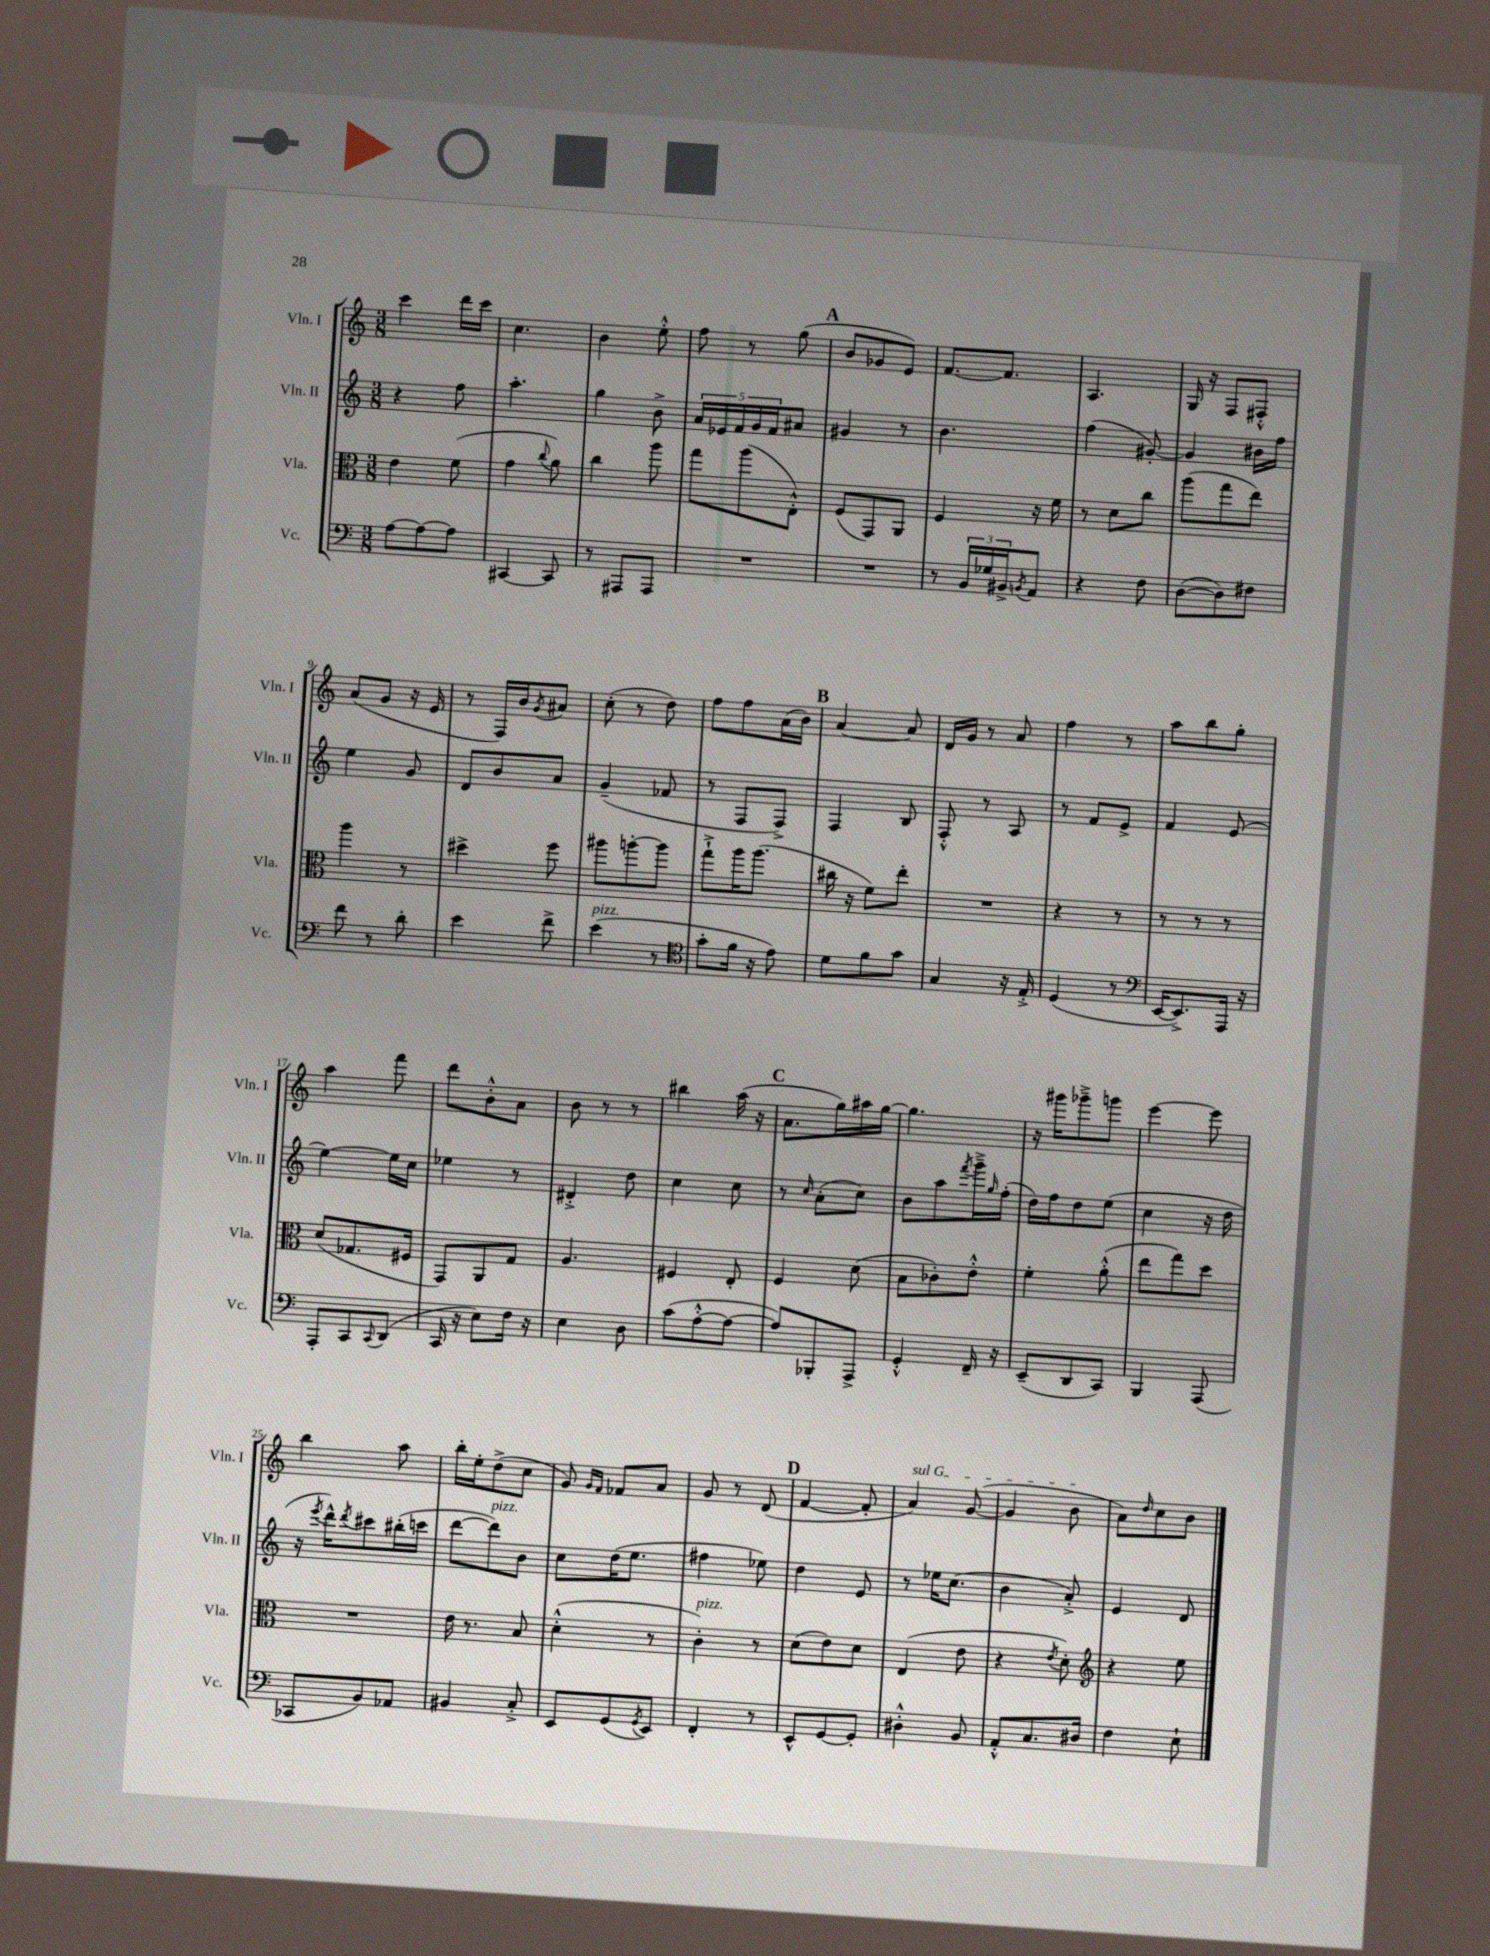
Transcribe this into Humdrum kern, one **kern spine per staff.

**kern	**kern	**kern	**kern
*staff4	*staff3	*staff2	*staff1
*clefF4	*clefC3	*clefG2	*clefG2
*k[]	*k[]	*k[]	*k[]
*M3/8	*M3/8	*M3/8	*M3/8
[8A	4e	4r	4ccc
8A_	.	.	.
8A]	(8f	8ff	16ddd
.	.	.	16ccc
=	=	=	=
[4CC#	4g	4.aa'	4.cc
.	8qqcc	.	.
8CC#]	8a)	.	.
=	=	=	=
8r	4cc	4gg	4b
8AAA#	.	.	.
8AAA#	8aa	8b^	8ee'^^
=	=	=	=
4.r	8gg	20a	8ff
.	.	20e-	.
.	.	20f	.
.	(8aa	.	8r
.	.	20g	.
.	.	20f	.
.	8E'^^)	8a#	(8gg
=	=	=	=
4.r	(8F	4g#	8b
.	8GG)	.	8g-
.	8AA	8r	8e)
=	=	=	=
8r	4F	4.b	[8.f
24BB	.	.	.
24G-	.	.	.
.	.	.	8.f]
24BB#^	.	.	.
8qBB	.	.	.
8AA	16r	.	.
.	16f	.	.
=	=	=	=
4r	8r	(4ff	4.A
.	8d	.	.
8F	8cc	[8g#')	.
=	=	=	=
([8D	(8aa	4g#]	16G
.	.	.	16r
8D])	8gg	.	8F
8F#	8ee)	16b#	8F#'^^
.	.	16ff	.
=	=	=	=
8f	4aa	4ee	(8a
8r	.	.	8g
8d'	8r	8g	16r
.	.	.	16e
=	=	=	=
4e	4dd#^	8d	8r
.	.	8b	16F)
.	.	.	16b
.	.	.	8qg
8f^	8ff	8a	8a#
=	=	=	=
(4e	8aa#	(4g~	(8cc'
.	[8aa'	.	8r
8r	8aa]	8f-	8dd)
=	=	=	=
*clefC4	*	*	*
8g'	8gg`^	8r	8ff
16f	16aa	8F	8ff
16r	(8.aa	.	.
8e)	.	8F^)	(16a
.	.	.	16b)
=	=	=	=
8d	16cc#	4F	[4a
.	16r	.	.
8f	8f)	.	.
8g	8ee'	8B	8a]
=	=	=	=
4G	4.r	8F'^^	16d
.	.	.	16g
.	.	8r	8r
16r	.	8A	8a
16E'^	.	.	.
=	=	=	=
(4D	4r	8r	4ff
.	.	8f	.
8r	8r	8e^	8r
=	=	=	=
*clefF4	*	*	*
[16EE	8r	4f	8aa
8.EE^])	.	.	.
.	8r	.	8bb
16AAA	8r	(8e	8gg'
16r	.	.	.
=	=	=	=
8AAA'	(8d	[4ee)	4aa
8CC	8.G-	.	.
8qqCC	.	.	.
(8DD	.	16ee]	8fff
.	16F#	16cc	.
=	=	=	=
16CC	8GG)	4ee-	8ddd
16r	.	.	.
8E)	8AA	.	8b'^^
16F	8G	8r	8a
16r	.	.	.
=	=	=	=
4E	4.A	4d#'^	8b
.	.	.	8r
8D	.	8dd	8r
=	=	=	=
(8c	4F#	4cc	4bb#
[8A'^^	.	.	.
8A_	8E'	8cc	(16aa
.	.	.	16r
=	=	=	=
8A])	4F	8r	8.a
.	.	16qqcc	.
8BBB-'	.	(8a'	.
.	.	.	16gg)
8AAA^	(8d	8cc)	16aa#
.	.	.	[16gg
=	=	=	=
4GG'^^	8B	8b	4.gg]
.	8c-')	8aa	.
.	.	8qfff	.
16FF~	8e'^^	16ggg~^	.
.	.	16qqgg	.
16r	.	(16ff'	.
=	=	=	=
(8EE~	4f'	16dd)	16r
.	.	16ff	16ggg#
8DD	.	8dd	8ggg-~^
8CC)	(8a'^^	(8ee	8ggg
=	=	=	=
4BBB	8ee	4cc	[4eee
.	8gg)	.	.
(8AAA	8dd	16r	8eee]
.	.	16dd	.
=	=	=	=
8CC-	4.r	16r	4bb
.	.	8qeee	.
.	.	16ddd^^)	.
.	.	8qddd	.
8BB)	.	8ccc#	.
8AA-	.	(16bb#'	8aa
.	.	16ccc	.
=	=	=	=
4BB#	16e	[8ddd	16bb'
.	8.r	.	16ee'
.	.	8ddd])	(8dd^
8C'^	8B	8b	8cc
=	=	=	=
8EE	(4d'^^	8cc	8g)
.	.	.	16qqg
.	.	.	16qqf
(8GG	.	(16dd	8f-
.	.	8.ee	.
8qGG	.	.	.
8EE)	8r	.	8a
=	=	=	=
4FF'	4c')	4ff#	8g
.	.	.	8r
8r	8r	8ee-)	(8d
=	=	=	=
8EE^^	(8d	4dd	[4f
[8GG	8e)	.	.
8GG']	8d	8e	8f']
=	=	=	=
4D#'^^	(4E	8r	4a)
.	.	16ee-	.
.	.	(8.cc	.
8BB	8e	.	([8g
=	=	=	=
8AA'^^	4r	4b	4g]
8.C	.	.	.
.	8qe	.	.
.	8d')	8a'^)	8b
16D#	.	.	.
=	=	=	=
*	*clefG2	*	*
4F	4r	4e	8a)
.	.	.	16qqdd
.	.	.	8cc
8E`	8ee	8d	8b
==	==	==	==
*-	*-	*-	*-
